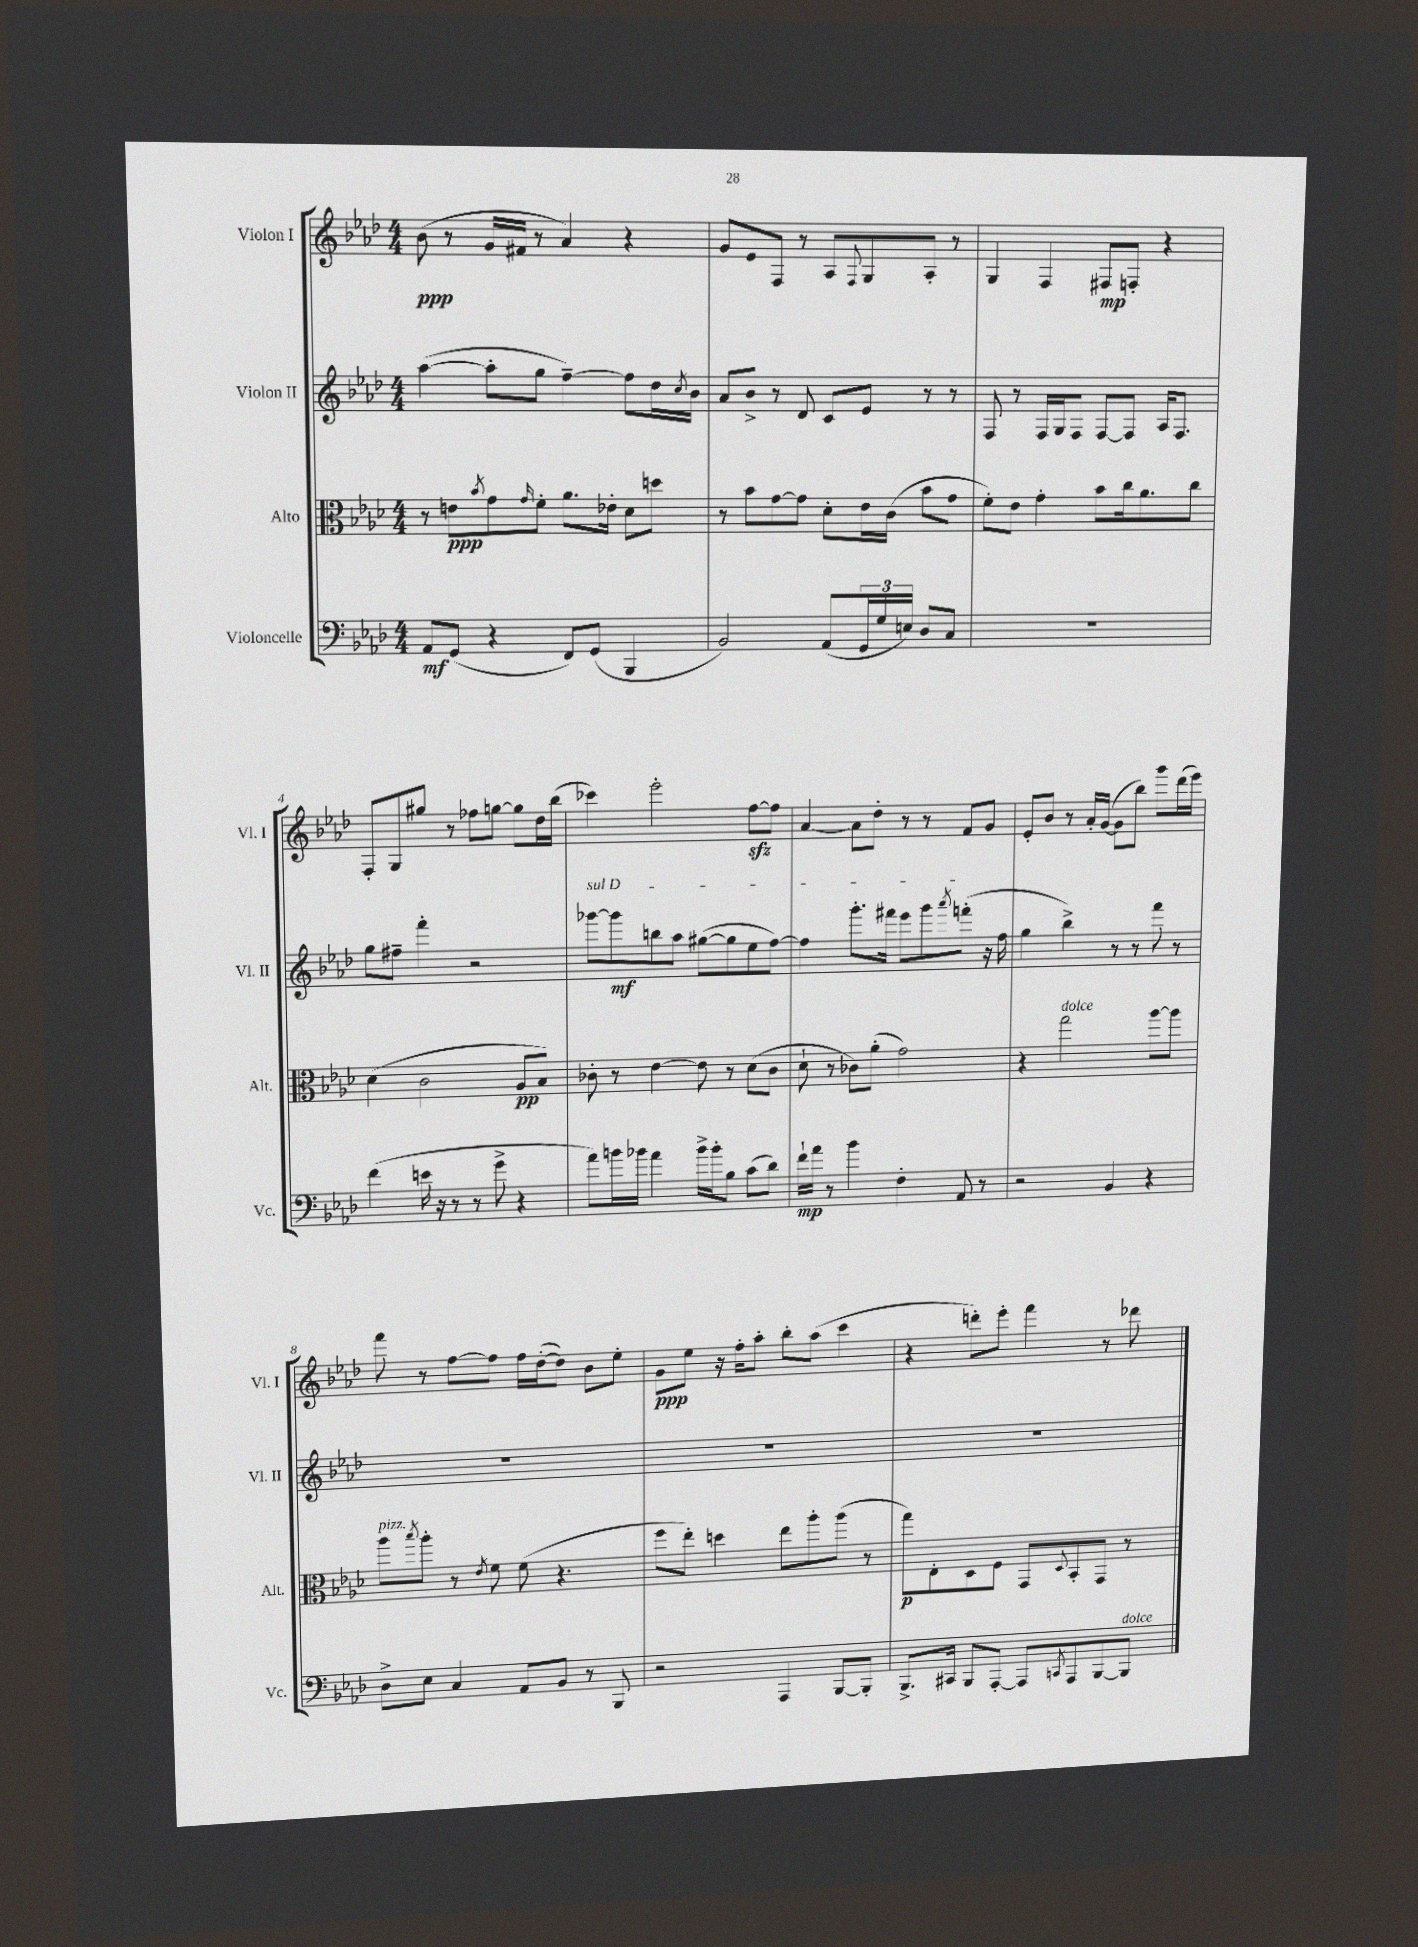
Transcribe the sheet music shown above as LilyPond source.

<<
\new StaffGroup <<
\new Staff = "s0" \with { instrumentName = "Violon I" shortInstrumentName = "Vl. I" } {
    \clef treble \key aes \major \numericTimeSignature \time 4/4
    bes'8\ppp( r8 g'16 fis'16 r8 aes'4) r4 |
    g'8 ees'8 f8 r8 aes8 \appoggiatura { f8 } g8 aes8-. r8 |
    g4 f4 fis8\mp f8-. r4 |
    f8-. g8 gis''8 r8 fes''8 g''8~ g''8 des''16 bes''16( |
    ces'''4) ees'''2-. f''8~\sfz f''8 |
    aes'4~ aes'8 des''8-. r8 r8 f'8 g'8 |
    ees'8-. bes'8 r8 aes'16-. g'16~( g'8 bes''8) g'''8 des'''16( ees'''16) |
    f'''8 r8 f''8~ f''8 f''16 des''16~-.( des''8) bes'8 ees''8-. |
    g'8\ppp ees''8 r16 f''16-. aes''8-. bes''8-. aes''8( c'''4 |
    r4 d'''8-.) ees'''8-. f'''4 r8 des'''8 \bar "|." |
}
\new Staff = "s1" \with { instrumentName = "Violon II" shortInstrumentName = "Vl. II" } {
    \clef treble \key aes \major \numericTimeSignature \time 4/4
    aes''4~( aes''8-. g''8 f''4~--) f''8 des''16 \acciaccatura { c''8 } bes'16 |
    aes'8 bes'8-> r8 des'8 c'8 ees'8 r8 r8 |
    f8 r8 f16 g16 f8 f8~ f8 aes16 f8. |
    g''8 fis''8-- f'''4-. r2 |
    \once \override TextSpanner.bound-details.left.text = \markup { \italic "sul D" } ges'''8~\startTextSpan ges'''8\mf b''8 aes''8 gis''8~( gis''8 ees''8 f''8~) |
    f''4 g'''8.-. fis'''16 ees'''8 g'''8 \acciaccatura { aes'''8 } f'''8-.\stopTextSpan( r16 f''16 |
    g''4 bes''4->) r8 r8 f'''8 r8 |
    R1 |
    R1 |
    R1 \bar "|." |
}
\new Staff = "s2" \with { instrumentName = "Alto" shortInstrumentName = "Alt." } {
    \clef alto \key aes \major \numericTimeSignature \time 4/4
    r8 e'8\ppp \acciaccatura { bes'8 } g'8 \grace { g'16 } f'8-. aes'8. ees'16-. des'8 d''8 |
    r8 bes'8 g'8~ g'8 des'8-. ees'16 c'16( bes'8 g'8 |
    f'8-.) ees'8 g'4-. bes'8 c''16 aes'8. c''8 |
    des'4( c'2 aes8\pp bes8) |
    ces'8-. r8 ees'4~ ees'8 r8 des'8( ces'8 |
    des'8-! r8 ces'8) aes'8-.( g'2) |
    r4 g''2^\markup { \italic "dolce" } aes''8~ aes''8 |
    aes''8^\markup { \italic "pizz." } \acciaccatura { bes''8 } aes''8-. r8 \acciaccatura { ees'8 } f'8 f'8( r4. |
    f''8 ees''8-.) d''4 ees''8 aes''8-. aes''8( r8 |
    g''8\p) ees8-. des8 f8 g,8 \appoggiatura { des8 } bes,8-. g,8 r8 \bar "|." |
}
\new Staff = "s3" \with { instrumentName = "Violoncelle" shortInstrumentName = "Vc." } {
    \clef bass \key aes \major \numericTimeSignature \time 4/4
    aes,8\mf g,8( r4 f,8) g,8( bes,,4 |
    bes,2) aes,8( \tuplet 3/2 { g,16 g16 e16) } des8 c8 |
    R1 |
    f'4( e'16 r16 r8 r8 g'8-> r4 |
    aes'8) b'16 bes'16 aes'4 bes'16-> bes'16-. bes8 c'8( des'8) |
    f'16-!\mp aes'16 r8 bes'4 f4-. aes,8 r8 |
    r2 bes,4 r4 |
    des8-> ees8 c4 aes,8 bes,8 r8 bes,,8 |
    r2 aes,,4 bes,,8~ bes,,8-. |
    bes,,8.-> cis,16 bes,,8 aes,,8~-. aes,,8 \acciaccatura { c,8 } aes,,8 bes,,8~ bes,,8^\markup { \italic "dolce" } \bar "|." |
}
>>
>>
